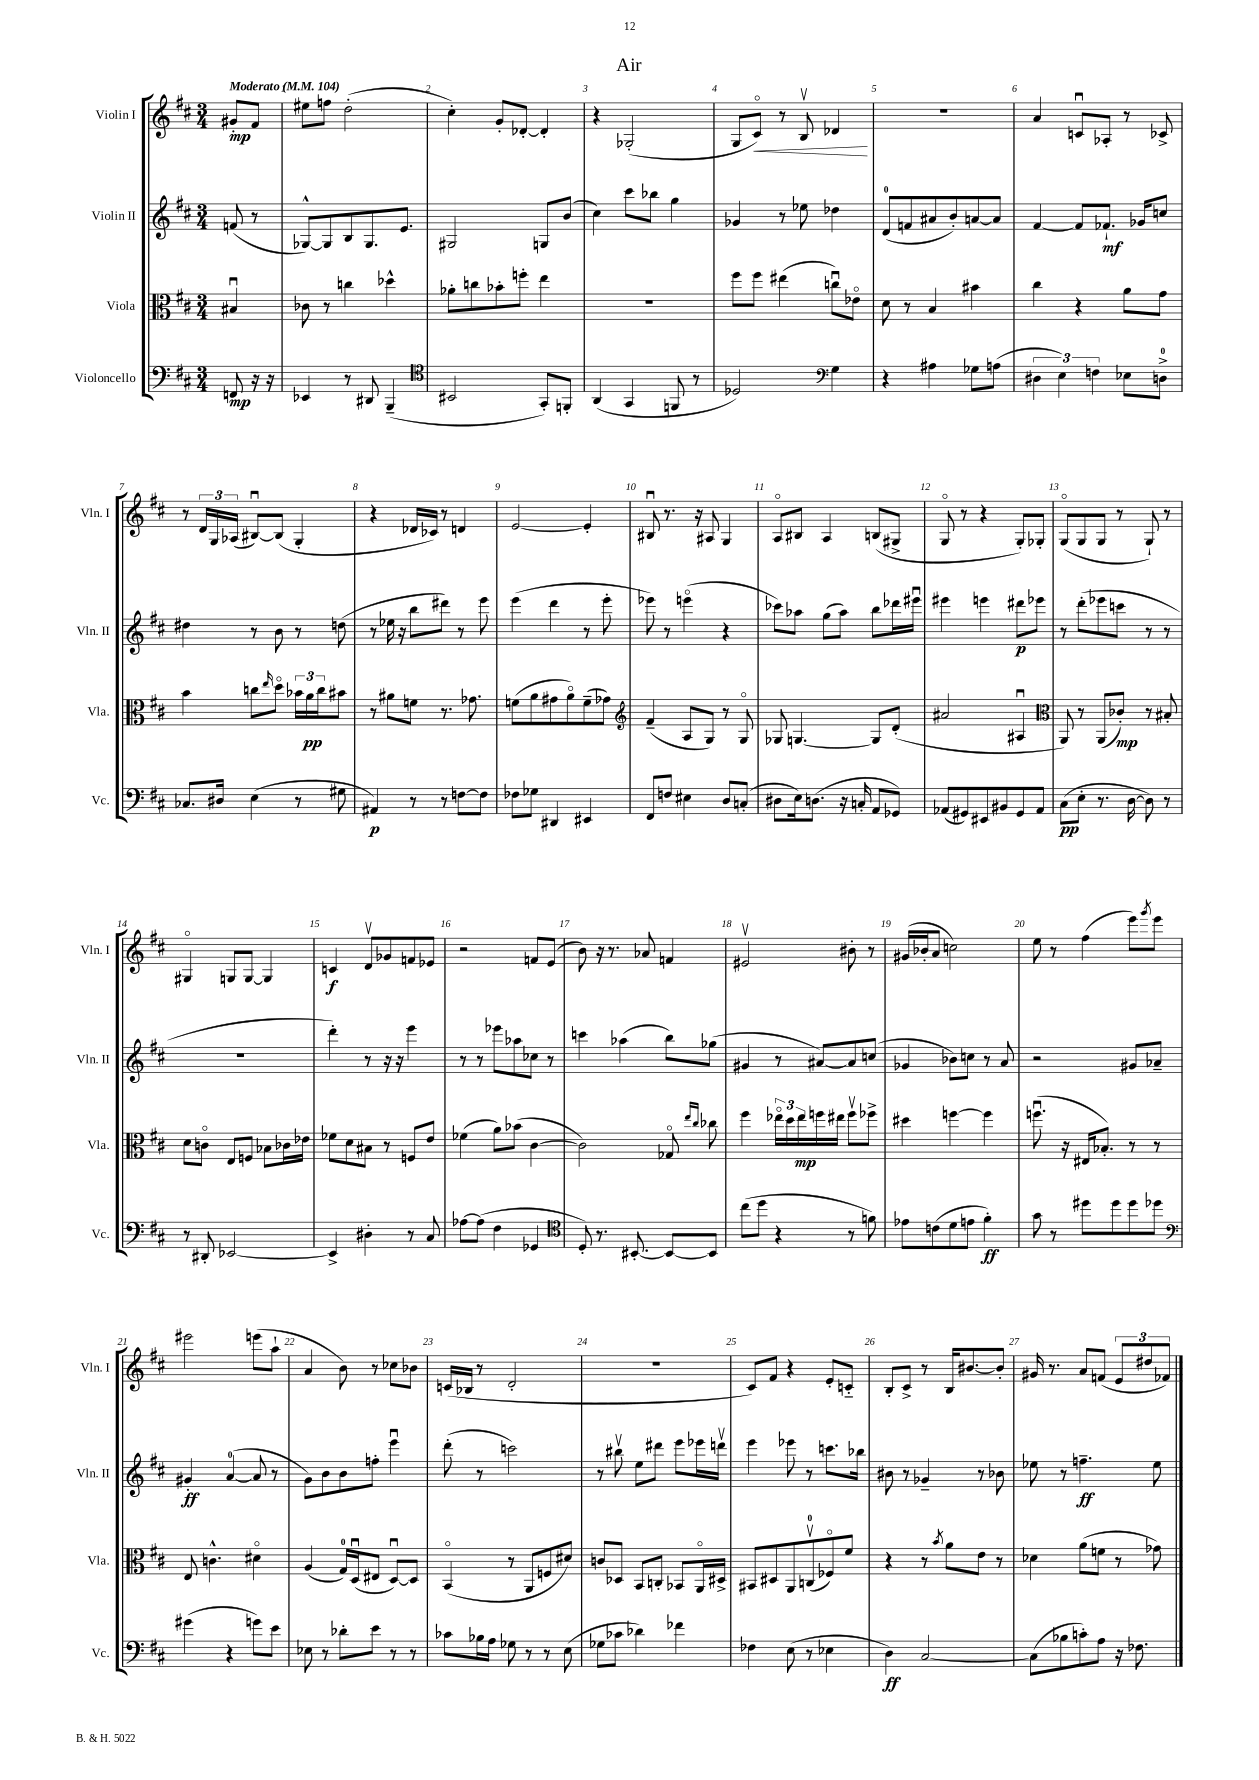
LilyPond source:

\header { title = "Air" }
<<
\new StaffGroup <<
\new Staff = "s0" \with { instrumentName = "Violin I" shortInstrumentName = "Vln. I" } {
    \clef treble \key d \major \numericTimeSignature \time 3/4 \partial 4 \tempo "Moderato" 4 = 104
    gis'8-.\mp fis'8 |
    eis''8 f''8 d''2-.( |
    cis''4-.) g'8-. des'8~-. des'4-. |
    r4 ges2-.( |
    g8 cis'8\flageolet\<) r8 b8\upbow des'4\! |
    R2. |
    a'4 c'8\downbow aes8-. r8 ces'8-> |
    r8 \tuplet 3/2 { d'16 g16 aes16( } bis8~\downbow) bis8( g4-. |
    r4 des'16 ces'16) r8 d'4 |
    e'2~ e'4-. |
    bis8\downbow r8. r16 ais8 g4 |
    a8\flageolet bis8 a4 b8( gis8-> |
    g8\flageolet r8 r4 g8-.) ges8-. |
    g8\flageolet( g8 g8 r8 g8-!) r8 |
    gis4\flageolet g8 g8~ g4 |
    c'4\f d'8\upbow ges'8 f'8 ees'8 |
    r2 f'8 e'8( |
    b'8) r16 r8. aes'8 f'4 |
    eis'2\upbow bis'8-. r8 |
    gis'16( bes'16-. a'8 c''2) |
    e''8 r8 fis''4( e'''8) \acciaccatura { g'''8 } e'''8 |
    eis'''2 e'''8( a''8-! |
    a'4 b'8) r8 ces''8 bes'8 |
    c'16( bes16 r8 d'2-. |
    R2. |
    cis'8) fis'8 r4 e'8-. c'8-_ |
    b8-. cis'8-> r8 b16 bis'8.~ bis'8-. |
    gis'16 r8. a'8 f'8( \tuplet 3/2 { e'8 dis''8 fes'8) } \bar "|." |
}
\new Staff = "s1" \with { instrumentName = "Violin II" shortInstrumentName = "Vln. II" } {
    \clef treble \key d \major \numericTimeSignature \time 3/4 \partial 4
    f'8( r8 |
    ges8~-^) ges8 b8 ges8. e'8. |
    gis2 g8 b'8( |
    cis''4) cis'''8 bes''8 g''4 |
    ges'4 r8 ees''8 des''4 |
    d'8-0( f'8 ais'8 b'8-.) a'8~ a'8 |
    fis'4~ fis'8 fes'8.-!\mf ges'16 c''8 |
    dis''4 r8 b'8 r8 d''8( |
    r8 ees''16 r16 b''8 dis'''8) r8 e'''8 |
    e'''4( d'''4 r8 e'''8-. |
    ees'''8) r8 e'''4\flageolet( r4 |
    ces'''8) aes''8 g''8( aes''8) b''8 des'''16 eis'''16\downbow |
    eis'''4 e'''4 dis'''8\p ees'''8 |
    r8 d'''8-.( ees'''8 c'''8 r8 r8 |
    R2. |
    d'''4-.) r8 r16 r16 e'''4 |
    r8 r8 ees'''8 aes''8 ces''8 r8 |
    c'''4 aes''4( b''8) ges''8( |
    gis'4 r8 ais'8~) ais'8 c''8( |
    ges'4 bes'8) c''8 r8 a'8 |
    r2 gis'8 aes'8-- |
    gis'4-.\ff a'4-0~( a'8 r8 |
    g'8) b'8 b'8 f''8-. e'''4\downbow |
    d'''8-.( r8 c'''2) |
    r8 bis''8\upbow e''8 dis'''8 e'''8 ees'''16 d'''16\upbow |
    e'''4 ees'''8 r8 c'''8. bes''16 |
    bis'8 r8 ges'4-- r8 bes'8 |
    ees''8 r8 f''4.--\ff ees''8 \bar "|." |
}
\new Staff = "s2" \with { instrumentName = "Viola" shortInstrumentName = "Vla." } {
    \clef alto \key d \major \numericTimeSignature \time 3/4 \partial 4
    bis4\downbow |
    ces'8 r8 c''4 des''4-^ |
    aes'8-. c''8 bes'8-. f''8-. e''4 |
    R2. |
    fis''8 fis''8 eis''4( c''8\downbow) ees'8\flageolet |
    d'8 r8 b4 bis'4 |
    cis''4 r4 a'8 g'8 |
    b'4 c''8 \grace { e''16 } d''8\flageolet \tuplet 3/2 { bes'16 a'16\pp c''16 } bis'8 |
    r8 ais'8 f'8 r8. ges'8. |
    f'8( a'8 gis'8 a'8\flageolet) f'8--( ges'8) |
    \clef treble fis'4--( a8 g8) r8 g8\flageolet |
    ges8 g4.~ g8 d'8-.( |
    ais'2 ais4\downbow |
    \clef alto a,8) r8 a,8( ces'8-.\mp) r8 bis8-. |
    d'8 c'8\flageolet e8 f8 bes8 ces'16 ees'16 |
    fes'8 d'8 bis8 r8 f8 e'8 |
    fes'4( a'8) bes'8( cis'4~ |
    cis'2) ges8\flageolet \grace { e''16 cis''16 } ces''8 |
    fis''4 \tuplet 3/2 { ees''16\flageolet d''16 ees''16\mp } f''16 eis''16 f''8\upbow fes''8-> |
    dis''4 f''4~ f''4 |
    f''8.\downbow( r16 eis16 bes8.-.) r8 r8 |
    e8 c'4.-^ dis'4\flageolet |
    a4( g16-0) d16\downbow( eis8 d8~\downbow) d8 |
    b,4\flageolet( r8 a,8 f8 dis'8) |
    c'8 des8 b,8 c8-. bes,8 a,16\flageolet dis16-> |
    bis,8 dis8 a,8 c8-0\upbow( fes8\flageolet) fis'8 |
    r4 r8 \acciaccatura { b'8 } a'8 e'8 r8 |
    des'4 a'8( f'8 r8 ges'8) \bar "|." |
}
\new Staff = "s3" \with { instrumentName = "Violoncello" shortInstrumentName = "Vc." } {
    \clef bass \key d \major \numericTimeSignature \time 3/4 \partial 4
    f,8\mp r16 r16 |
    ees,4 r8 dis,8 b,,4--( |
    \clef tenor bis,2 g,8-.) f,8-. |
    a,4( g,4 f,8 r8 |
    des2) \clef bass g4 |
    r4 ais4 ges8 a8( |
    \tuplet 3/2 { dis4 e4) f4 } ees8 d8-0-> |
    ces8. dis16 e4( r8 gis8 |
    ais,4\p) r8 r8 f8~ f8 |
    fes8 ges8 dis,4 eis,4 |
    fis,8 f8 eis4 d8 c8-.( |
    dis8 e16) d8.( r16 c16-. a,8 ges,8) |
    aes,8( gis,8) eis,8 bis,8 gis,8 aes,8 |
    cis8\pp( e8-. r8. d16~ d8) r8 |
    r8 dis,8-. ees,2~ |
    ees,4-> dis4-. r8 cis8 |
    aes8~ aes8( fis4 ges,4 |
    \clef tenor d8-.) r8. bis,8.~-. bis,8~ bis,8 |
    cis''8( d''8 r4 r8 f'8) |
    ees'8 c'8( d'8 e'8 fis'4-.\ff) |
    g'8 r8 dis''8 dis''8 dis''8 des''8 |
    \clef bass gis'4( r4 g'8) e'8 |
    ees8 r8 des'8-. e'8 r8 r8 |
    ces'8 bes16 a16 ges8 r8 r8 e8( |
    ges8 ces'8 des'4) fes'4 |
    fes4 e8( r8 ees4 |
    d4\ff) cis2~ |
    cis8( bes8 c'8-.) a8 r16 fes8. \bar "|." |
}
>>
>>
\layout { \context { \Score \override BarNumber.break-visibility = ##(#f #t #t) barNumberVisibility = #all-bar-numbers-visible } }
